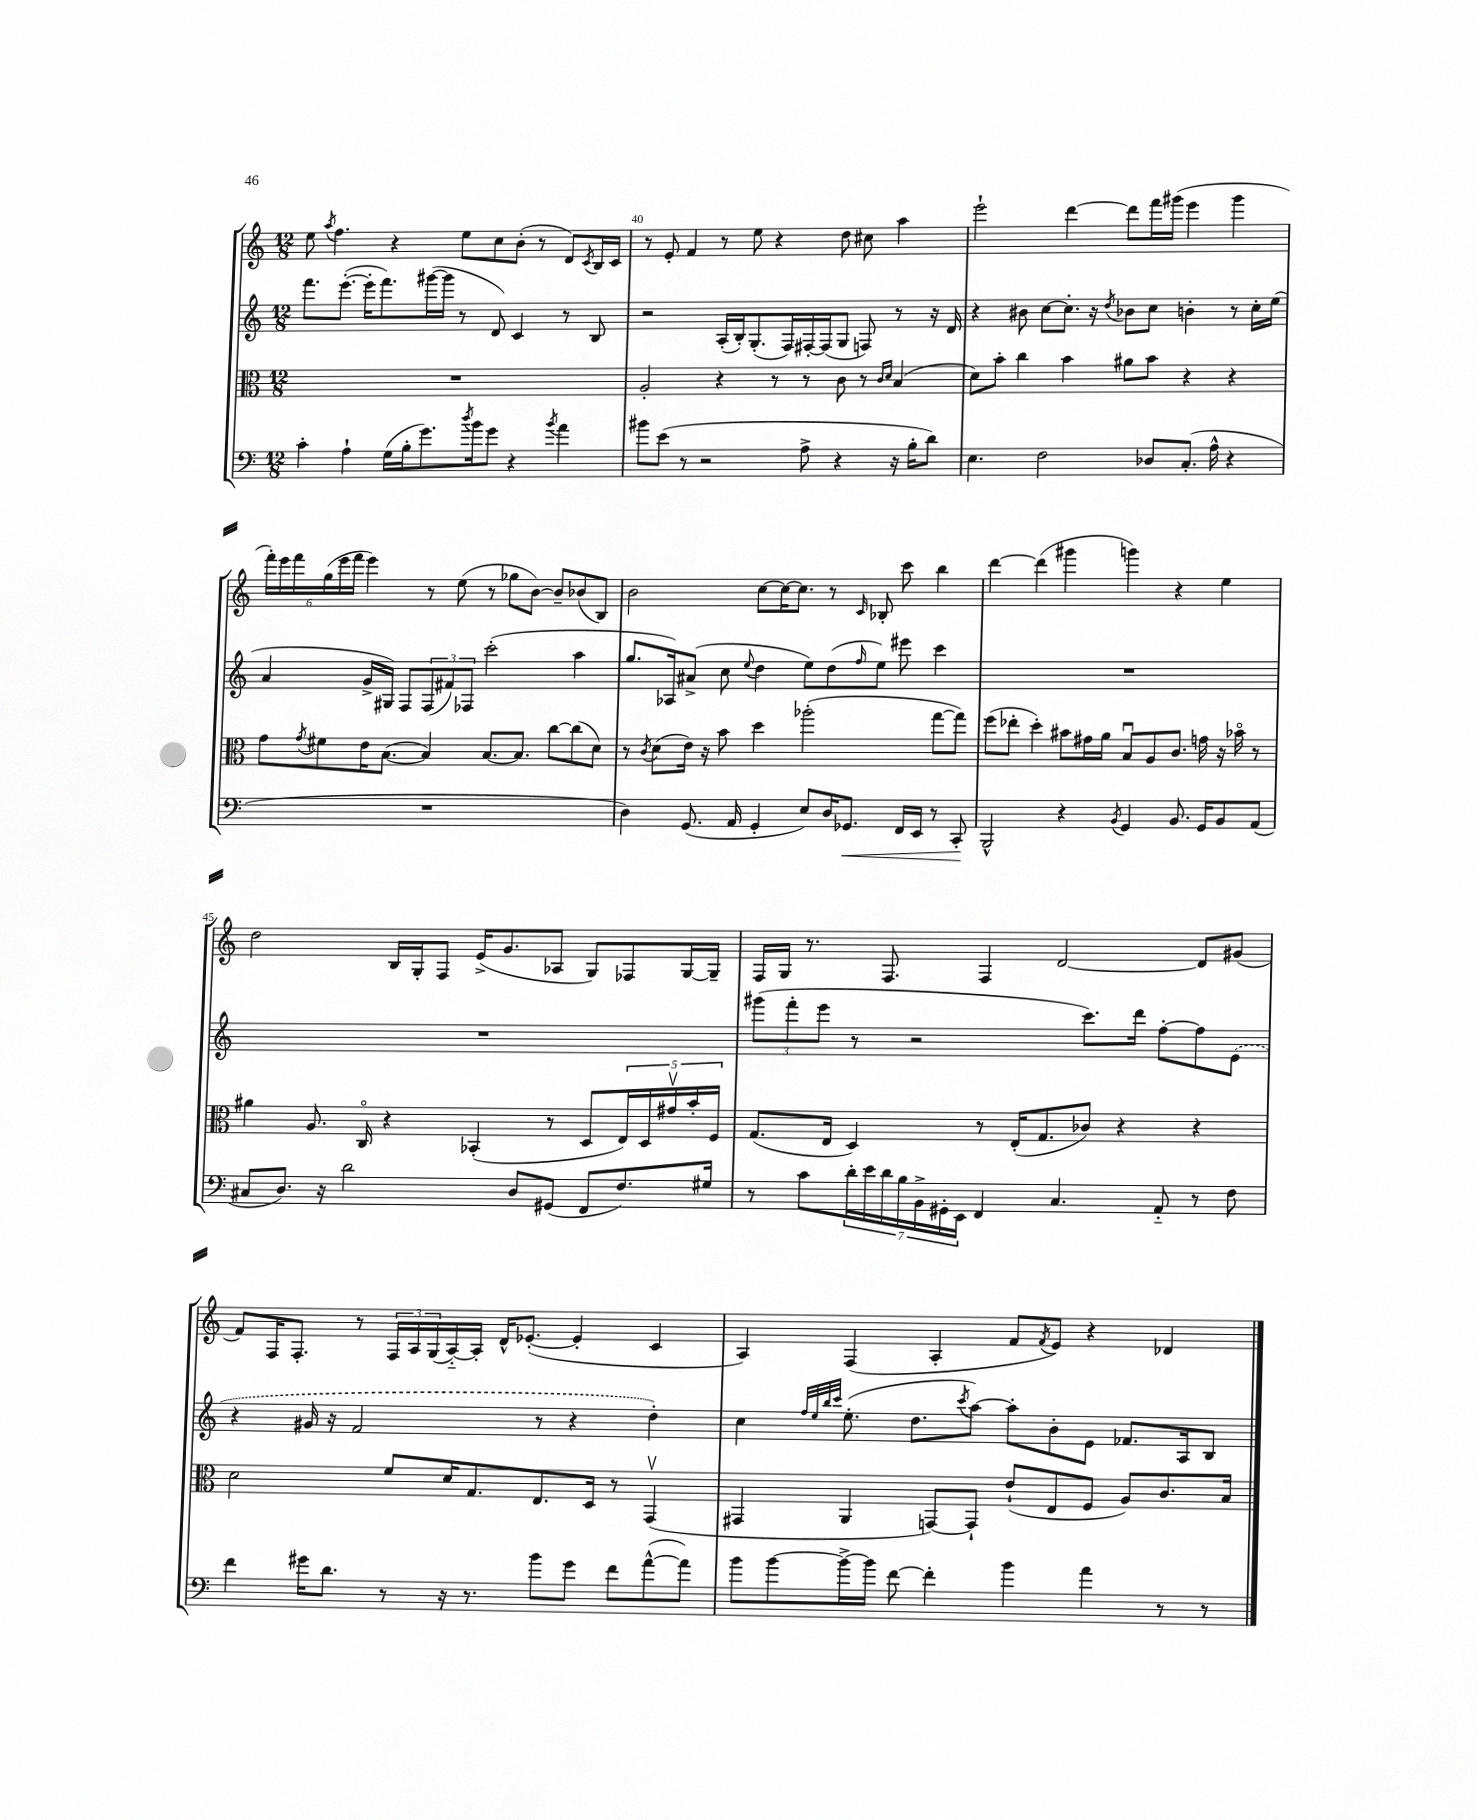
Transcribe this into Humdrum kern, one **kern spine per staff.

**kern	**kern	**kern	**kern
*staff4	*staff3	*staff2	*staff1
*clefF4	*clefC3	*clefG2	*clefG2
*k[]	*k[]	*k[]	*k[]
*M12/8	*M12/8	*M12/8	*M12/8
4c'\	1.r	8.fff\L	8ee\
.	.	.	8qaa/
.	.	.	4.ff\
.	.	([8.eee'\J	.
4A`\	.	.	.
.	.	16eee'\]LK	.
.	.	8.fff\)	.
(16G\LL	.	.	4r
16B'\J	.	.	.
8.g\)	.	([16ggg#\L	.
.	.	16ggg#\]JJ	.
.	.	8r	8ee\L
8qdd/	.	.	.
16b\k	.	.	.
8g\J	.	8d/)	8cc\
4r	.	4c/	(8b'\J
.	.	.	8r
8qb/	.	.	.
4a\	.	8r	8d/L)
.	.	.	8qc/
.	.	8B/	16B/L
.	.	.	16c/JJ
=	=	=	=
8b#\L	2A'/	2r	8r
(8e\J	.	.	8e'/
8r	.	.	4f/
2r	.	.	.
.	4r	(16A'/LL	8r
.	.	16B'/J)	.
.	.	(8.G'/	8ee\
.	8r	.	4r
.	.	16F/L)	.
8A^\	8r	[16F#'/	.
.	.	(16F#/]J	.
4r	8c\	8G/J	8dd\
.	8r	8F/)	8cc#\
.	16qqc/LL	.	.
.	16qqd/JJ	.	.
16r	(4B/	8r	4aa\
16B'\LK	.	.	.
8d\J)	.	16r	.
.	.	16d/	.
=	=	=	=
4.E\	8d\L)	4r	2eee`\
.	8b'\J	.	.
.	4cc\	8b#\	.
2F\	.	[8cc\L	.
.	4b\	8.cc'\]J	[4ddd\
.	.	16r	.
.	.	8qdd/	.
.	8a#\L	8b-\L	8ddd\]L
8D-/L	8b\J	8cc\J	16fff\L
.	.	.	(16ggg#\JJ
(8.C'/J	4r	4b'\	4eee\
16A^^\	.	.	.
4r	4r	8r	4ggg#\
.	.	16cc'\LL	.
.	.	(16ee\JJ	.
=	=	=	=
1.r	8g\L	4a/	24fff'\LL)
.	.	.	24eee\
.	.	.	24fff\
.	8qg/	.	.
.	8f#\	.	(24gg\
.	.	.	24eee\
.	.	.	24fff\JJ
.	16e\K	16g^/LL	4eee\)
.	([8.B\J	16G#/JJ)	.
.	.	8F/L	.
.	4B/])	(12F/	8r
.	.	12f#/)	.
.	.	.	(8ee\
.	.	12F-/J	.
.	[8.B/L	(2ccc'\	8r
.	.	.	8gg-\L
.	8.B/]J	.	.
.	.	.	[8b\J)
.	[8cc\L	.	8b~/]L
.	(8cc\]	4aa\	(8b-/
.	8d\J)	.	8B/J)
=	=	=	=
4D\)	8r	8.gg/L	2b\
.	8qc/	.	.
.	(8d\L	.	.
.	.	16A-/k)	.
(8.GG/	16e\Jk)	(8a#^/J	.
.	16r	.	.
.	8b\	8cc\	.
16AA/	.	.	.
.	.	8qqee/	.
4GG'/	4dd\	4dd\	[8cc\L
.	.	.	16cc\_K
.	.	.	8.cc\]J
8E/L)	(2aa-'\	8ee\L)	.
16D/K	.	(8dd\	8r
8.GG-/J	.	.	.
.	.	16qqff/	16qqc/
.	.	8ee\J)	8B-'/
16FF/LL	.	8eee#\	8ccc\
16EE/JJ	.	.	.
8r	[8gg\L	4ccc\	4bb\
8CC'/	8gg\]J)	.	.
=	=	=	=
2BBB^^/	(8ff\L	1.r	[4ddd\
.	8ee-'\J	.	.
.	4dd'\)	.	(4ddd\]
4r	8b#\L	.	4ggg#\
.	16g#\L	.	.
.	16a\JJ	.	.
8qBB/	.	.	.
4GG/	8Bu/L	.	4ggg\)
.	8A/	.	.
8.BB/	8.c/J	.	4r
16GG/LK	16g\	.	.
8BB/	16r	.	4ee\
.	16b-o\	.	.
(8AA/J	8r	.	.
=	=	=	=
8C#/L	4a#\	1.r	2dd\
8.D/J)	.	.	.
.	8.A/	.	.
16r	.	.	.
2d\	.	.	.
.	16Co/	.	.
.	4r	.	16B/LL
.	.	.	16G'/J
.	.	.	8F/J
.	(4BB-'/	.	(16e^/LK
.	.	.	8.g/
8D/L	.	.	.
(8GG#/J	8r	.	8A-/J
8FF/L	8D/L	.	8G/L)
8.F/)	20E/L)	.	8F-/
.	20D/	.	.
.	20g#v/	.	.
.	.	.	[16G/L
.	20b'/	.	.
16G#/Jk	.	.	16G~/]JJ
.	20F/JJ	.	.
=	=	=	=
8r	(8.G/L	(12ggg#\L	16F/LL
.	.	.	16G/JJ
.	.	12fff'\	.
8c\L	.	.	8.r
.	.	12eee\J	.
.	16E/Jk	.	.
28d'\L	4D/)	8r	.
28e\	.	.	.
.	.	.	8.F/
28d\	.	.	.
28B\	.	.	.
.	.	2r	.
28BB^\	.	.	.
28GG#'\	.	.	.
28EE\JJ	.	.	.
4FF/	8r	.	4F/
.	(16E'/LK	.	.
.	8.G/	.	.
4.C/	.	.	[2d/
.	8c-/J)	8.ccc\L)	.
.	4r	.	.
.	.	16ddd\Jk	.
8AA'~/	.	[8ff'\L	.
8r	4r	8ff\]	8d/]L
8F\	.	(8e\J	(8g#/J
=	=	=	=
4f\	2d\	4r	8f/L)
.	.	.	16F/K
.	.	.	8.F'/J
16g#\LK	.	16g#/	.
8.d\J	.	16r	.
.	.	2f/	8r
8r	8f/L	.	24F/LL
.	.	.	24A/
.	.	.	(24G/
16r	16d/K	.	[16A'~/)
8.r	8.G/	.	16A'/]JJ
.	.	.	16d^^/LK
.	.	.	([8.e-'/J
8b\L	8.E/	8r	.
8g#\J	.	4r	4e-'/]
.	16D/Jk	.	.
8f\L	8r	.	.
([8a^^\	(4GGv/	4dd'\)	4c/
8a\]J)	.	.	.
=	=	=	=
8b\L	4GG#/	4cc\	4A/)
[8b\	.	.	.
.	.	32qqff/LLL	.
.	.	32qqee/	.
.	.	32qqbb/	.
.	.	32qqccc/JJJ	.
16b^\_L	4AA/	(8.ee'\	(4F/
16b\]JJ	.	.	.
[8f\	.	.	.
.	.	8.dd\L	.
4f'\]	[8GG/L)	.	4A'/
.	.	8qccc/	.
.	8GG`/]J	[8aa\J)	.
4b\	(8e`/L	8aa'\]L	8f/L
.	.	.	8qf/
.	8E/	8b'\	8e/J)
4a\	8F/J	8e\J	4r
.	8A/L)	8.f-/L	.
8r	8.c/	.	4d-/
.	.	16A/k	.
8r	.	8B/J	.
.	16B/Jk	.	.
==	==	==	==
*-	*-	*-	*-
